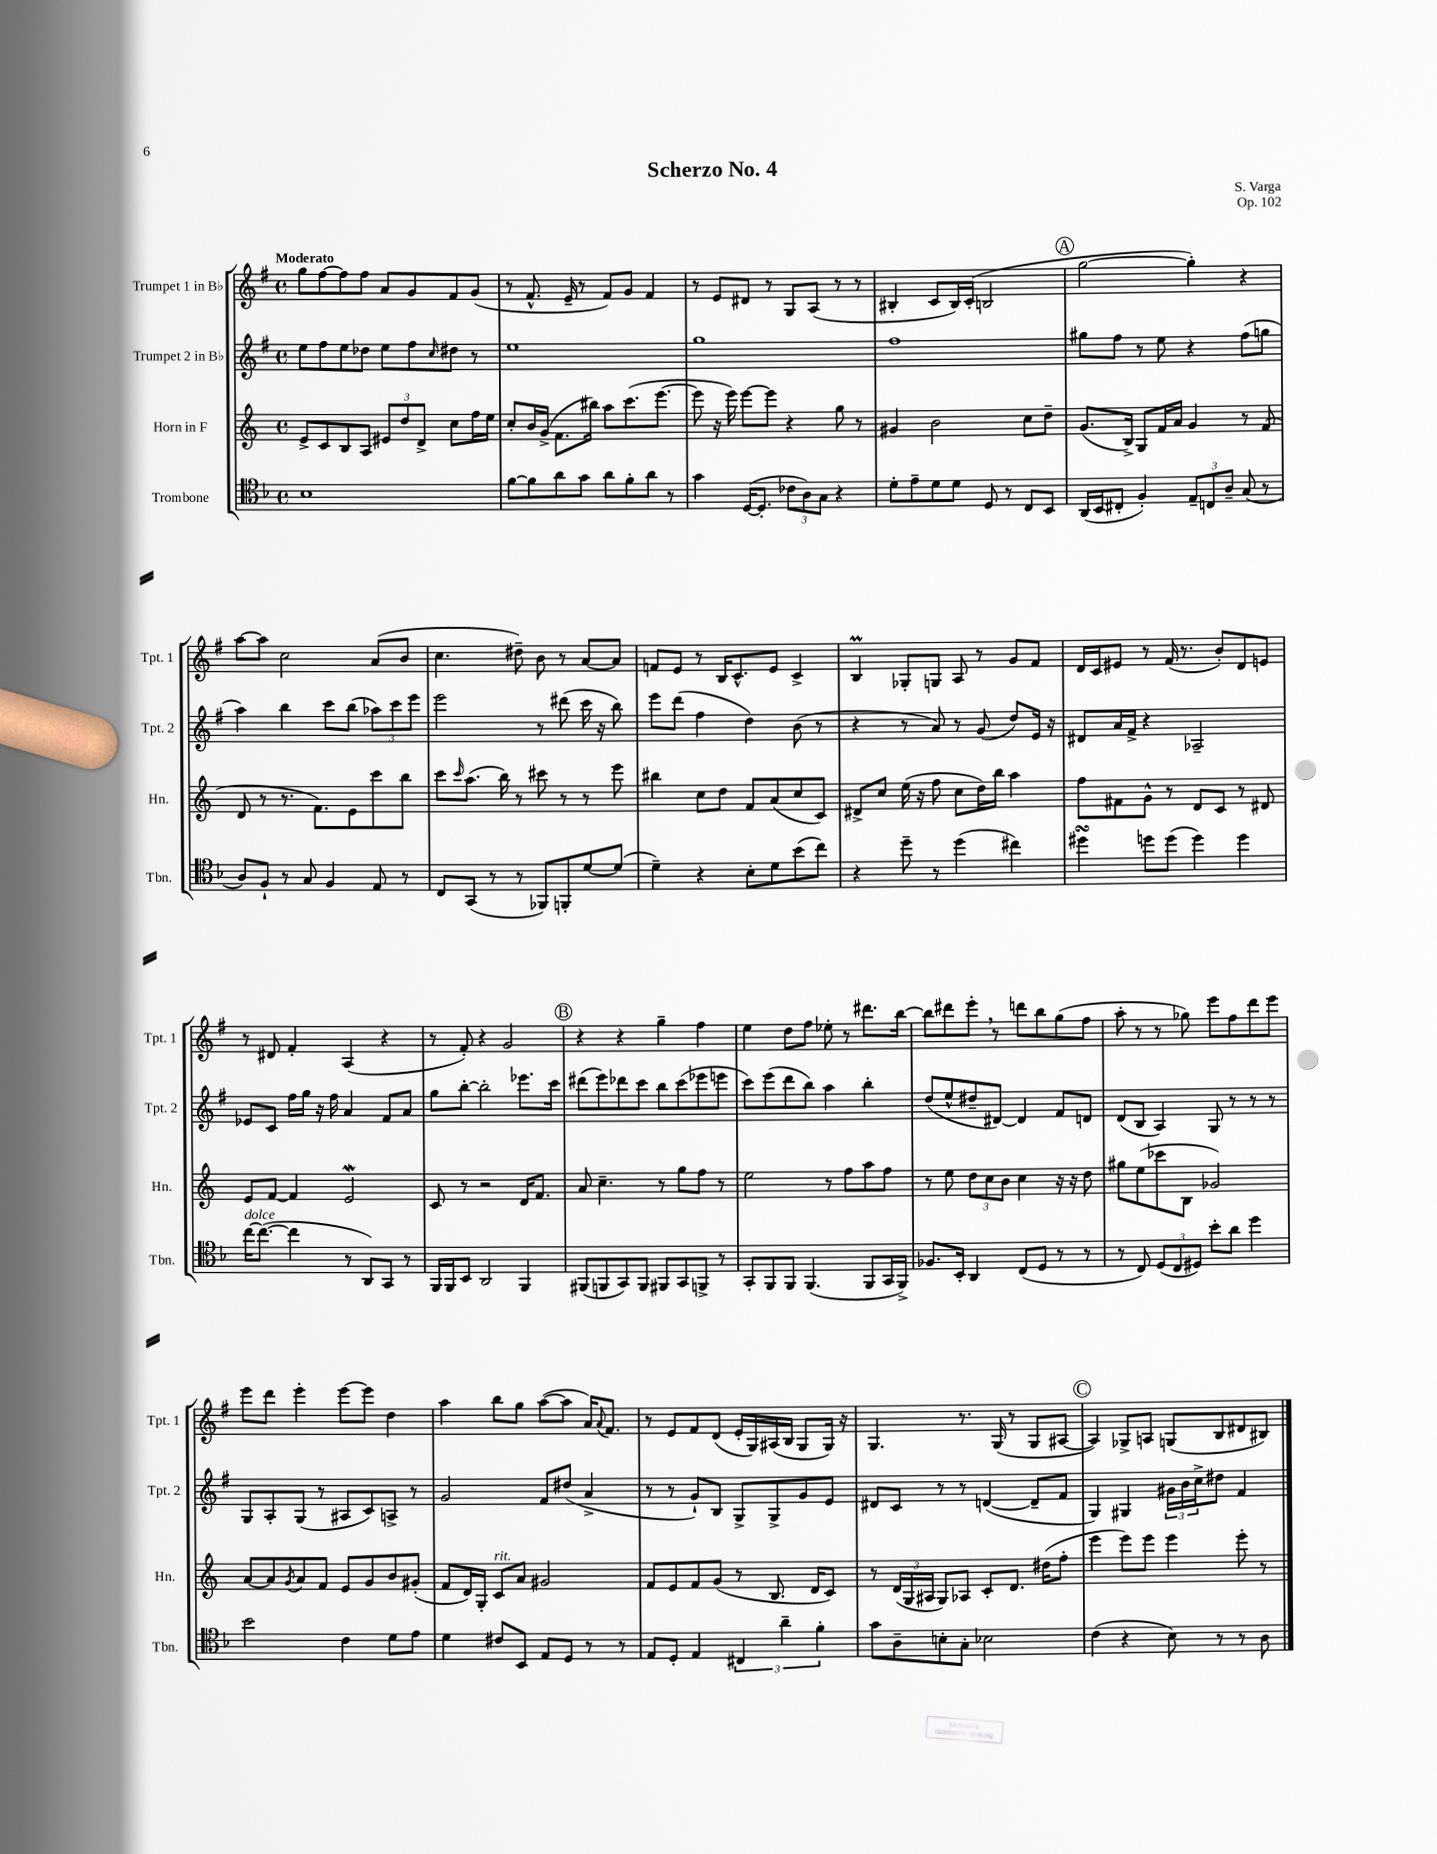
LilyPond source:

\header { title = "Scherzo No. 4" composer = "S. Varga" opus = "Op. 102" }
<<
\new StaffGroup <<
\new Staff = "s0" \with { instrumentName = "Trumpet 1 in Bb" shortInstrumentName = "Tpt. 1" } {
    \clef treble \key g \major \defaultTimeSignature \time 4/4 \tempo "Moderato"
    g''8 fis''8~ fis''8 fis''8 a'8 g'8 fis'8 g'8( |
    r8 fis'8.-^ e'16-- r8 fis'8) g'8 fis'4 |
    r8 e'8 dis'8 r8 g8 a8( r8 r8 |
    bis4-. c'8 bis16) c'16-.( b2 |
    \mark \markup { \circle "A" } g''2~ g''4-.) r4 |
    a''8~ a''8 c''2 a'8( b'8 |
    c''4. dis''8--) b'8 r8 a'8~ a'8 |
    f'8 e'8 r8 b16 c'8.-^ e'8 c'4-> |
    b4\prall ges8-. g8 a8 r8 g'8 fis'8 |
    d'16 c'16 eis'8 r8 fis'16( r8. b'8-.) d'8 e'8 |
    r8 dis'8 fis'4-. a4( r4 |
    r8 fis'8-.) r4 g'2 |
    \mark \markup { \circle "B" } r4 r4 g''4-- fis''4 |
    e''4 d''8 fis''8 ees''8-. r8 dis'''8. b''16~ |
    b''8 dis'''8 e'''8-. \breathe r8 d'''8 b''8 g''8( fis''8 |
    a''8-. r8 r8 ges''8) e'''8 fis''8 d'''8 e'''8 |
    e'''8 d'''8 e'''4-. e'''8~ e'''8 d''4 |
    a''4 b''8 g''8 a''8~( a''8 a'16) \appoggiatura { a'8 } fis'8. |
    r8 e'8 fis'8 d'8( e'16-. g16) ais16( b16 g8 g16) r16 |
    g4. r8. g16( r8 g8 ais8~ |
    \mark \markup { \circle "C" } ais4) ges8-> a8 g8( b8 dis'8 bis8) \bar "|." |
}
\new Staff = "s1" \with { instrumentName = "Trumpet 2 in Bb" shortInstrumentName = "Tpt. 2" } {
    \clef treble \key g \major \defaultTimeSignature \time 4/4
    e''8 fis''8 e''8 des''8 e''8 fis''8 \grace { c''16 } dis''8 r8 |
    e''1 |
    g''1 |
    fis''1 |
    \mark \markup { \circle "A" } gis''8 fis''8 r8 e''8 r4 fis''8( g''8 |
    a''4) b''4 c'''8 b''8( \tuplet 3/2 { aes''8) c'''8 e'''8 } |
    e'''2 r8 dis'''8( c'''16 r16 b''8) |
    e'''8 d'''8( fis''4 d''4) b'8( r8 |
    r4 r8 a'8) r8 g'8( d''8) e'16 r16 |
    dis'8 a'16 fis'16-> r4 aes2-- |
    ees'8 c'8 fis''16 g''16 r16 fis''16 a'4 fis'8 a'8 |
    g''8 b''8~-. b''2-. ees'''8. c'''16 |
    \mark \markup { \circle "B" } dis'''8( e'''8) des'''8 c'''8 b''8 c'''8( ees'''8 e'''8 |
    c'''8) e'''8( d'''8 b''8) a''4 b''4-. |
    d''8( e''8-^ dis''8-- dis'8~) dis'4 fis'8 d'8 |
    d'8( b8 a4) g8 r8 r8 r8 |
    g8 a8-. g8( r8 ais8 c'8) a8-> r8 |
    g'2 fis'8 dis''8( a'4-> |
    r8 r8 g'8-!) b8 g8-> g8-> g'8 e'8 |
    dis'8 c'8 r8 r8 d'4~( d'8-- fis'8 |
    \mark \markup { \circle "C" } g4) gis4 \tuplet 3/2 { gis'16 b'16 c''16-> } dis''8 fis'4 \bar "|." |
}
\new Staff = "s2" \with { instrumentName = "Horn in F" shortInstrumentName = "Hn." } {
    \clef treble \key c \major \defaultTimeSignature \time 4/4
    e'8-> c'8 b8 a8 \tuplet 3/2 { eis'8 d''8 d'8-> } c''8 f''16 e''16 |
    c''8-. b'16 g'16->( f'8. bis''16) a''8 c'''8.( e'''8.~ |
    e'''8 r16 e'''16) e'''8~ e'''8 r4 g''8 r8 |
    gis'4 b'2 c''8 d''8-- |
    \mark \markup { \circle "A" } g'8.( b16->) g8 f'16 a'16 g'4 r8 f'8( |
    d'8 r8 r8. f'8.) e'8 c'''8 b''8 |
    c'''8 \grace { c'''16 } a''8.( b''16) r8 cis'''8 r8 r8 e'''8 |
    bis''4 c''8 d''8 f'8 a'8( c''8 c'8) |
    dis'8-> c''8 e''16( r16 f''8 c''8 d''16) b''16 a''4 |
    f''8 fis'8 g'8-^ r8 d'8 c'8 r8 dis'8 |
    e'8 f'8~ f'4 e'2\mordent |
    c'8 r8 r2 d'16 f'8. |
    \mark \markup { \circle "B" } a'8 c''4.-- r8 g''8 f''8 r8 |
    e''2 r8 f''8 a''8 f''8 |
    r8 e''8 \tuplet 3/2 { d''8 c''8 b'8 } c''4 r16 r16 d''8 |
    gis''8 e''8( ces'''8 b8 ges'2) |
    a'8~ a'8 \acciaccatura { g'8 } a'8 f'8 e'8 g'8 b'8 gis'8-.( |
    f'8 d'16) g16-. c'8^\markup { \italic "rit." } a'8 gis'2 |
    f'8 e'8 f'8 g'8( r8 b8. d'16 c'8) |
    r8 \tuplet 3/2 { d'16( g16 ais16 } g8) aes8 c'8-. d'8. dis''16( f''8-. |
    \mark \markup { \circle "C" } e'''4 e'''8) e'''8 e'''4 e'''8-. r8 \bar "|." |
}
\new Staff = "s3" \with { instrumentName = "Trombone" shortInstrumentName = "Tbn." } {
    \clef tenor \key f \major \defaultTimeSignature \time 4/4
    bes1 |
    f'8~ f'8 a'8 g'8 a'8 f'8-. a'8 r8 |
    g'4 d16~( d8.-. \tuplet 3/2 { ces'8 a8) g8 } r4 |
    d'8-. e'8-- d'8 d'8 d8 r8 c8 bes,8 |
    \mark \markup { \circle "A" } a,16( bes,16 cis8-. f4-.) \tuplet 3/2 { e8-- c8 a8-- } g8( r8 |
    a8) f8-! r8 g8 f4 e8 r8 |
    c8 g,8( r8 r8 fes,8) f,8-. d'8~ d'8( |
    d'4--) r4 bes8-. d'8 bes'8( c''8) |
    r4 d''8-- r8 d''4( cis''4) |
    dis''4\turn d''8 d''8( d''4) d''4 |
    c''16~^\markup { \italic "dolce" } c''8.~( c''4 r8 a,8) g,8 r8 |
    f,16 f,16 bes,8 a,2 f,4 |
    \mark \markup { \circle "B" } fis,8( f,8 g,8) f,8 fis,8 g,8 f,8-> r8 |
    g,8-. f,8 f,8 f,4.( f,8 g,16 f,16->) |
    fes8. bes,16-. a,4 c8( d8 r8 r8 |
    r8 c8) \tuplet 3/2 { d8( c8 dis8) } bes'8-. a'8 d''4 |
    bes'2 c'4 d'8 e'8 |
    d'4 cis'8 bes,8 e8 d8 r8 r8 |
    e8 d8-. e4 \tuplet 3/2 { cis4 a'4-- f'4-. } |
    g'8 a8-- b8-. g8-. bes2 |
    \mark \markup { \circle "C" } c'4( r4 bes8) r8 r8 a8 \bar "|." |
}
>>
>>
\layout { \context { \Score \remove "Bar_number_engraver" } }
